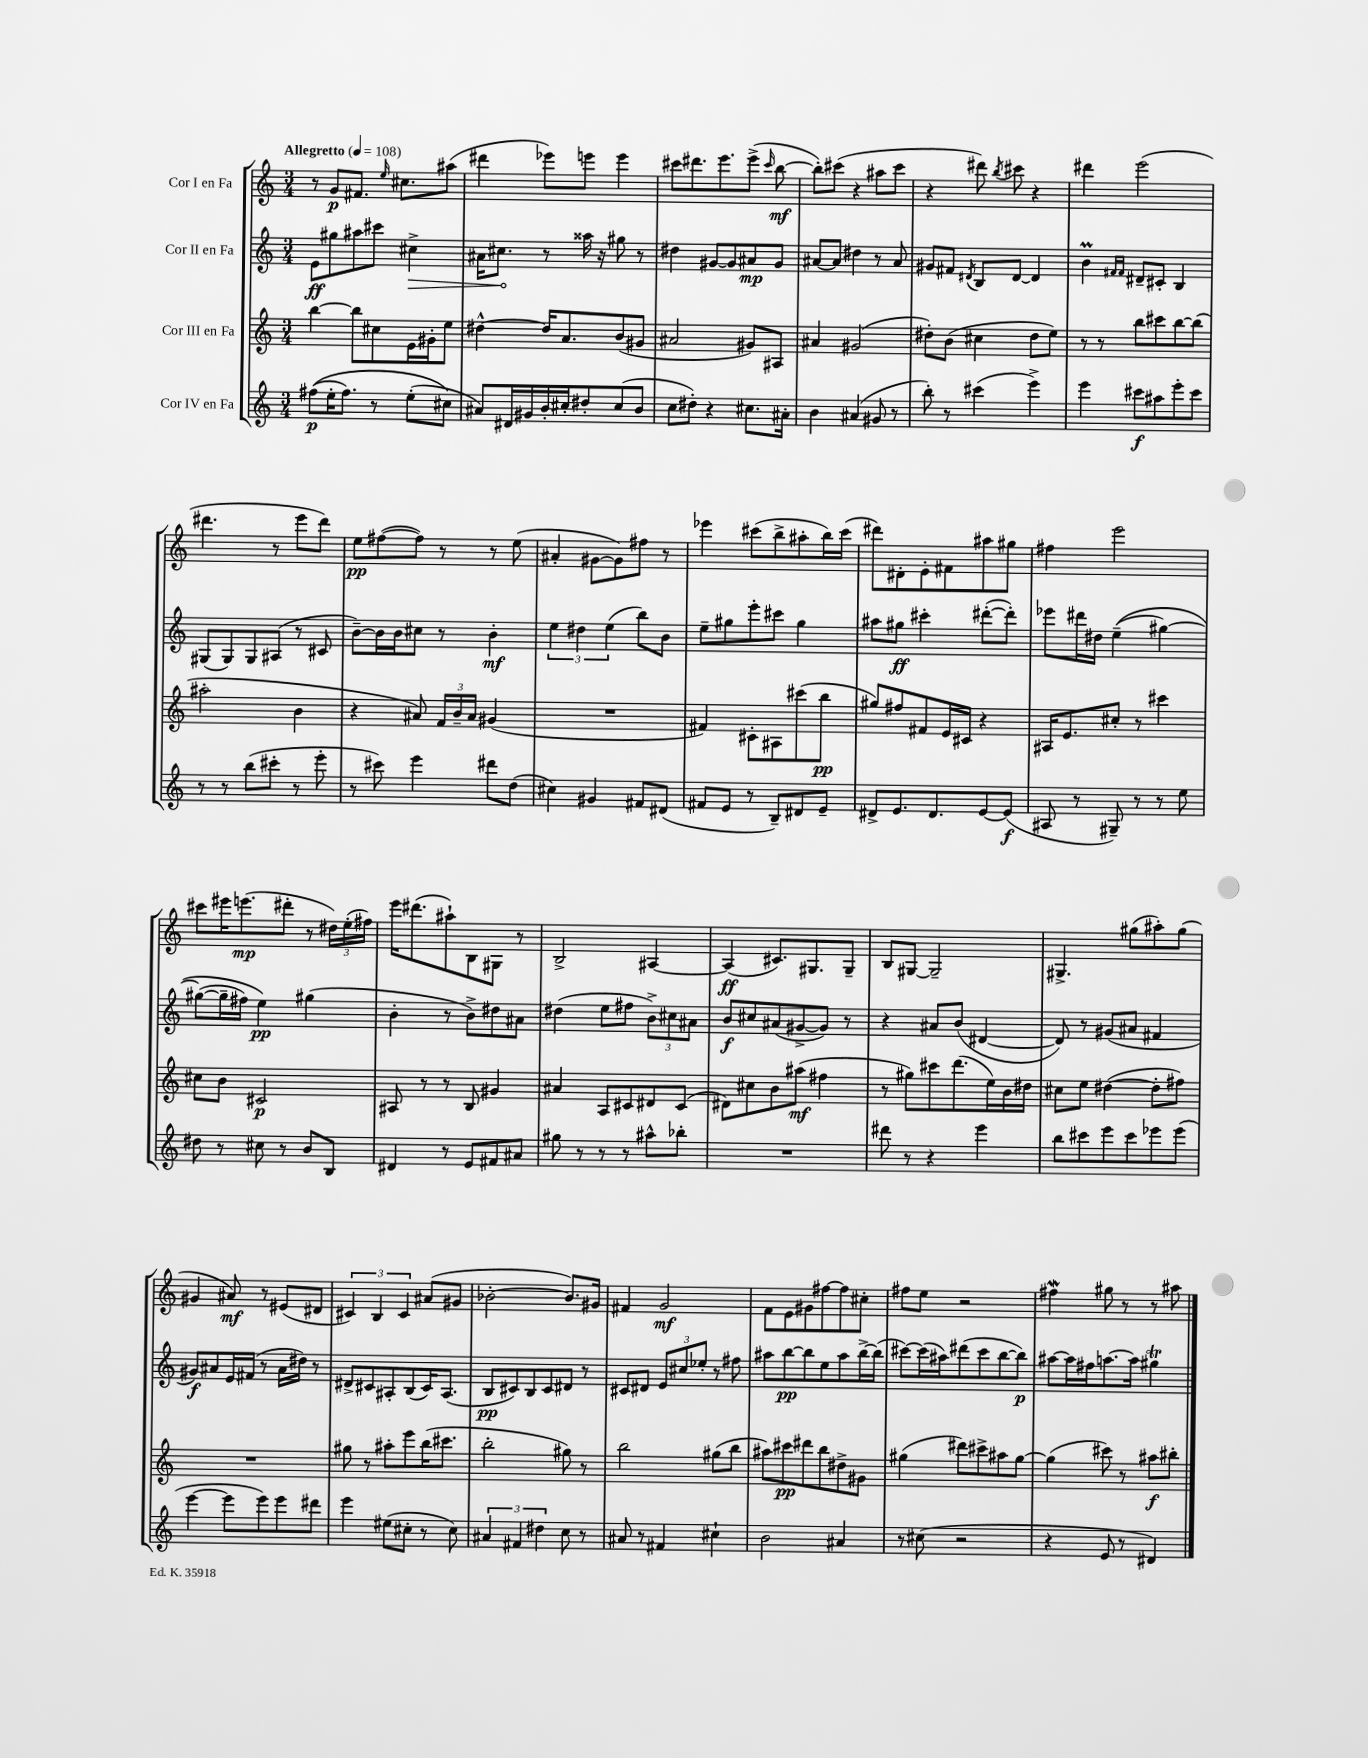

**kern	**dynam	**kern	**dynam	**kern	**dynam	**kern	**dynam
*part4	*part4	*part3	*part3	*part2	*part2	*part1	*part1
*staff4	*staff4	*staff3	*staff3	*staff2	*staff2	*staff1	*staff1
*I"Cor IV en Fa	*	*I"Cor III en Fa	*	*I"Cor II en Fa	*	*I"Cor I en Fa	*
*clefG2	*	*clefG2	*	*clefG2	*	*clefG2	*
*k[]	*	*k[]	*	*k[]	*	*k[]	*
*M3/4	*	*M3/4	*	*M3/4	*	*M3/4	*
*MM108	*	*MM108	*	*MM108	*	*MM108	*
=1	=1	=1	=1	=1	=1	=1	=1
!	!	!	!	!	!	!LO:TX:a:B:t=Allegretto	!
((8ff#X\L	p	[4bb\	.	8e\L	ff	8r	.
16ee'\K	.	.	.	8gg#X\	.	8g/L	p
8.ff#\J)	.	.	.	.	.	.	.
.	.	8bb\L]	.	8aa#X\	.	8.f#X/J	.
8r	.	8cc#X\	.	8ccc#X\J	.	.	.
.	.	.	.	.	.	16qqee/	.
.	.	.	.	.	.	8.cc#X\L	.
!	!	!	!	!	!LO:HP:b	!	!
(8ee'\L	.	16e\L	.	4cc#X^\	>	.	.
.	.	16g#X'\J	.	.	.	.	.
8cc#X\J)	.	8ee\J	.	.	.	(8aa#X\J	.
=2	=2	=2	=2	=2	=2	=2	=2
8a#X/L)	.	[4dd#X^^\	.	16a#X\KL	.	4ddd#X\	.
.	.	.	.	8.cc#X\J	.	.	.
16d#X/L	.	.	.	.	.	.	.
16g#X/	.	.	.	.	.	.	.
16b'/	.	16dd#/KL]	.	8r	]	8eee-X\L)	.
16cc#X'/J	.	8.a/	.	.	.	.	.
8dd#X'/	.	.	.	16aa##X\	.	8eeen\J	.
.	.	.	.	16r	.	.	.
(8cc#/	.	(8b/	.	8gg#X\	.	4eee\	.
8b/J	.	8g#X/J	.	8r	.	.	.
=3	=3	=3	=3	=3	=3	=3	=3
8cc\L	.	2a#X/	.	4dd#X\	.	8ccc#X\L	.
8dd#X'\J)	.	.	.	.	.	8.ddd#X\	.
4r	.	.	.	[8g#X/L	.	.	.
.	.	.	.	.	.	8.eee\	.
.	.	.	.	8g#/]	.	.	.
8.cc#X\L	.	8g#X/L)	.	8a#X/	mp	(8eee^\J	.
.	.	.	.	.	.	16qqccc#/	.
.	.	8A#X/J	.	8g#/J	.	[8bb\	mf
16a#X'\Jk	.	.	.	.	.	.	.
=4	=4	=4	=4	=4	=4	=4	=4
4b\	.	4a#X/	.	[8a#X/L	.	8bb'\L])	.
.	.	.	.	8a#/J]	.	(8ccc#X\J	.
(4a#X/	.	(2g#X/	.	4dd#X\	.	4r	.
8g#X/	.	.	.	8r	.	8aa#X\L	.
8r	.	.	.	8a#/	.	8ccc#\J	.
=5	=5	=5	=5	=5	=5	=5	=5
8bb'\)	.	8dd#X'\L)	.	8g#X/L	.	4r	.
8r	.	(8b\J	.	8f#X/J	.	.	.
.	.	.	.	8qd#X/	.	.	.
(4ccc#X\	.	4cc#X\	.	8B/L	.	8ddd#X\)	.
.	.	.	.	.	.	8qbb/	.
.	.	.	.	[8d#/J	.	8ccc#X\	.
4eee^\)	.	8dd#\L	.	4d#/]	.	4r	.
.	.	8ee\J)	.	.	.	.	.
=6	=6	=6	=6	=6	=6	=6	=6
4eee\	.	8r	.	4bm\	.	4ddd#X\	.
.	.	8r	.	.	.	.	.
.	.	.	.	16qqf#X/LL	.	.	.
.	.	.	.	16qqf#/JJ	.	.	.
8ccc#X\L	f	8bb\L	.	8d#X~/L	.	(2eee\	.
8aa#X\	.	8ccc#X\	.	8c#X'/J	.	.	.
8eee'\	.	[8bb\	.	4B/	.	.	.
8ccc#\J	.	(8bb\J]	.	.	.	.	.
!!LO:LB:g=z
=7	=7	=7	=7	=7	=7	=7	=7
8r	.	2aa#X'\	.	(8G#X/L	.	4.ddd#X\	.
8r	.	.	.	8G#/)	.	.	.
(8bb\L	.	.	.	8G#/	.	.	.
8ccc#X'\J	.	.	.	(8A#X/J	.	8r	.
8r	.	4b\	.	8r	.	8eee\L	.
8eee'\	.	.	.	8c#X/	.	8ddd#\J)	.
=8	=8	=8	=8	=8	=8	=8	=8
8r	.	4r	.	[8b~\L)	.	8ee\L	pp
8ccc#X\)	.	.	.	16b\L]	.	([8ff#X\	.
.	.	.	.	16b\J	.	.	.
4eee\	.	8a#X/)	.	8cc#X\J	.	8ff#\J])	.
.	.	24f/LL	.	8r	.	8r	.
.	.	24b~/	.	.	.	.	.
.	.	24a#/JJ	.	.	.	.	.
8ddd#X\L	.	(4g#X/	.	4b'\	mf	8r	.
(8dd\J	.	.	.	.	.	(8ee\	.
=9	=9	=9	=9	=9	=9	=9	=9
4cc#X\)	.	2.r	.	6ee\	.	4a#X'/	.
.	.	.	.	6dd#X\	.	.	.
4g#X/	.	.	.	.	.	[8g#X\L	.
.	.	.	.	(6ee\	.	.	.
.	.	.	.	.	.	8g#\])	.
8f#X/L	.	.	.	8bb\L)	.	8ff#X\J	.
(8d#X/J	.	.	.	8b\J	.	8r	.
=10	=10	=10	=10	=10	=10	=10	=10
8f#X/L	.	4f#X/)	.	8ee~\L	.	4eee-X\	.
8e/J	.	.	.	8gg#X\	.	.	.
8r	.	8c#X'\L	.	8eee'\	.	(8ccc#X\L	.
8B~/L)	.	8A#X\	.	8ccc#X\J	.	8bb^\	.
8d#X/	.	(8ccc#X\	.	4gg#\	.	8aa#X'\	.
8e~/J	.	8bb\J	pp	.	.	16bb\L)	.
.	.	.	.	.	.	(16ccc#\JJ	.
=11	=11	=11	=11	=11	=11	=11	=11
8d#X^/L	.	8gg#X/L)	.	8aa#X\L	.	8ddd#X\L)	.
8.e/	.	8ff#X/	.	8gg#X\J	ff	8d#X'\	.
.	.	8f#X/	.	4ccc#X'\	.	8e'\	.
8.d#/	.	.	.	.	.	.	.
.	.	16e/L	.	.	.	8f#X\	.
.	.	16c#X/JJ	.	.	.	.	.
[8e/	.	4r	.	([8ddd#X'\L	.	8aa#X\	.
(8e/J]	f	.	.	8ddd#'\J])	.	8gg#X\J	.
=12	=12	=12	=12	=12	=12	=12	=12
8A#X/	.	16A#X/KL	.	8eee-X\L	.	4ff#X\	.
.	.	8.e/	.	.	.	.	.
8r	.	.	.	16ddd#X\L	.	.	.
.	.	.	.	16dd#X\JJ	.	.	.
8G#X~/)	.	8cc#X'/J	.	((4ee~\	.	2eee\	.
8r	.	8r	.	.	.	.	.
8r	.	4ccc#X\	.	[4gg#X\)	.	.	.
8ee\	.	.	.	.	.	.	.
!!LO:LB:g=z
=13	=13	=13	=13	=13	=13	=13	=13
8dd#X\	.	8cc#X\L	.	(8gg#X\L_	.	8ccc#X\L	.
8r	.	8b\J	.	16gg#~\L]	.	16eee#X\K	.
.	.	.	.	16ff#X\JJ)	.	(8.eeen\	mp
8cc#X\	.	2c#X/	p	4ee\)	pp	.	.
8r	.	.	.	.	.	8ddd#X'\J	.
8b/L	.	.	.	(4gg#X\	.	8r	.
8B/J	.	.	.	.	.	24dd#X\LL)	.
.	.	.	.	.	.	(24ee'\	.
.	.	.	.	.	.	24ff#X\JJ)	.
=14	=14	=14	=14	=14	=14	=14	=14
4d#X/	.	8A#X/	.	4b'\	.	16eee\KL	.
.	.	.	.	.	.	(8.ddd#X\	.
.	.	8r	.	.	.	.	.
8r	.	8r	.	8r	.	8aa#X`\)	.
8e/L	.	8B/	.	8b^\L)	.	8B\	.
8f#X/	.	4g#X/	.	8dd#X\	.	8G#X\J	.
8a#X/J	.	.	.	8a#X\J	.	8r	.
=15	=15	=15	=15	=15	=15	=15	=15
8gg#X\	.	4a#X/	.	(4dd#X\	.	2B^/	.
8r	.	.	.	.	.	.	.
8r	.	8A/L	.	8ee\L	.	.	.
8r	.	8c#X/	.	8ff#X\J	.	.	.
8aa#X^^\L	.	8d#X/	.	12b^\L)	.	[4A#X/	.
.	.	.	.	12cc#X\	.	.	.
8bb-X'\J	.	(8c#/J	.	.	.	.	.
.	.	.	.	12a#X\J	.	.	.
=16	=16	=16	=16	=16	=16	=16	=16
2.r	.	8d#X\L)	.	8b/L	f	(4A#/]	ff
.	.	8cc#X\	.	8cc#X/	.	.	.
.	.	8b\	.	(8a#X/	.	8.c#X/L)	.
.	.	(8aa#X\J	mf	[8g#X^/	.	.	.
.	.	.	.	.	.	8.G#X/	.
.	.	4ff#X\	.	8g#/J])	.	.	.
.	.	.	.	8r	.	8G#~/J	.
=17	=17	=17	=17	=17	=17	=17	=17
8ddd#X\	.	8r	.	4r	.	8B/L	.
8r	.	8gg#X\L)	.	.	.	[8G#X/J	.
4r	.	8ccc#X\	.	8a#X/L	.	2G#~/]	.
.	.	(8.ddd\	.	(8b/J	.	.	.
4eee\	.	.	.	[4d#X/	.	.	.
.	.	16ee\L)	.	.	.	.	.
.	.	16b\	.	.	.	.	.
.	.	16dd#X\JJ	.	.	.	.	.
=18	=18	=18	=18	=18	=18	=18	=18
8bb\L	.	8cc#X\L	.	8d#/])	.	4.G#X^/	.
8ccc#X\	.	8ee\J	.	8r	.	.	.
8eee\	.	([4dd#X\	.	(8g#X/L	.	.	.
8ccc#\	.	.	.	8a#X/J	.	(8gg#X\L	.
8eee-X\	.	8dd#'\L]	.	4f#X/	.	8aa#X'\)	.
(8eee-\J	.	8ff#X\J)	.	.	.	(8gg#\J	.
!!LO:LB:g=z
=19	=19	=19	=19	=19	=19	=19	=19
[4eee\	.	2.r	.	8g#X/L)	f	4g#X/	.
.	.	.	.	8a#X/	.	.	.
8eee\L]	.	.	.	16e/L	.	8a#X/)	mf
.	.	.	.	(16f#X/JJ	.	.	.
8eee\)	.	.	.	8r	.	8r	.
8eee\	.	.	.	16a#\LL	.	(8e#X/L	.
.	.	.	.	16dd#X\JJ)	.	.	.
8ddd#X\J	.	.	.	8r	.	8d#X/J	.
=20	=20	=20	=20	=20	=20	=20	=20
4eee\	.	8gg#X\	.	8d#X^/L	.	6c#X/)	.
.	.	8r	.	8c#X/	.	.	.
.	.	.	.	.	.	6B/	.
(8ee#X\L	.	8aa#X'\L	.	8A#X'/	.	.	.
.	.	.	.	.	.	6c#/	.
8cc#X'\J	.	8eee\	.	(8B/	.	.	.
8r	.	(16bb\K	.	16c#/K)	.	(8a#X/L	.
.	.	8.ccc#X\J	.	(8.A#/J	.	.	.
8cc#\)	.	.	.	.	.	8g#X/J	.
=21	=21	=21	=21	=21	=21	=21	=21
6a#X/	.	2bb'\	.	8B/L	pp	[2b-X'\	.
.	.	.	.	8c#X/)	.	.	.
6f#X/	.	.	.	.	.	.	.
.	.	.	.	8B/	.	.	.
6dd#X\	.	.	.	.	.	.	.
.	.	.	.	8c#/	.	.	.
8cc\	.	8gg#X\)	.	8d#X/J	.	8.b-/L])	.
8r	.	8r	.	8r	.	.	.
.	.	.	.	.	.	16g#X/Jk	.
=22	=22	=22	=22	=22	=22	=22	=22
8a#X/	.	2bb\	.	8c#X/L	.	4f#X/	.
8r	.	.	.	8d#X/J	.	.	.
4f#X/	.	.	.	12e/L	.	2g/	mf
.	.	.	.	12cc#X/	.	.	.
.	.	.	.	12ee-X'/J	.	.	.
4cc#X`\	.	(8gg#X\L	.	8r	.	.	.
.	.	8bb\J	.	8ff#X\	.	.	.
=23	=23	=23	=23	=23	=23	=23	=23
2b\	.	8aa#X\L)	.	8aa#X\L	.	8f\L	.
.	.	8ccc#X\	pp	[8bb\	pp	8e\	.
.	.	8ddd#X\	.	8bb\]	.	8g#X\	.
.	.	8bb\	.	8ee\	.	[8ff#X\	.
4a#X/	.	8dd#X^\	.	8aa#\	.	8ff#\]	.
.	.	8g#X\J	.	[16bb^\L	.	8cc#X'\J	.
.	.	.	.	(16bb\JJ]	.	.	.
=24	=24	=24	=24	=24	=24	=24	=24
8r	.	(4gg#X\	.	[8ccc#X\L)	.	8ff#X\L	.
(8cc#X\	.	.	.	(16ccc#\L]	.	8ee\J	.
.	.	.	.	16aa#X\J)	.	.	.
2r	.	8ddd#X\L)	.	(8ddd#X\	.	2r	.
.	.	8ccc#X^\	.	8ccc#\	.	.	.
.	.	8aa#X\	.	[8bb\	.	.	.
.	.	[8gg#\J	.	8bb\J])	p	.	.
=25	=25	=25	=25	=25	=25	=25	=25
4r	.	(4gg#\]	.	[8aa#X\L	.	4ff#XW\	.
.	.	.	.	16aa#\L]	.	.	.
.	.	.	.	16ff#X\J	.	.	.
8e/	.	8ccc#X\)	.	[8.aan\	.	8gg#X\	.
8r	.	8r	.	.	.	8r	.
.	.	.	.	16aa\Jk]	.	.	.
4d#X/)	.	8aa#X\L	f	4gg#Xt\	.	8r	.
.	.	8bb#X'\J	.	.	.	8aa#X\	.
==	==	==	==	==	==	==	==
*-	*-	*-	*-	*-	*-	*-	*-
